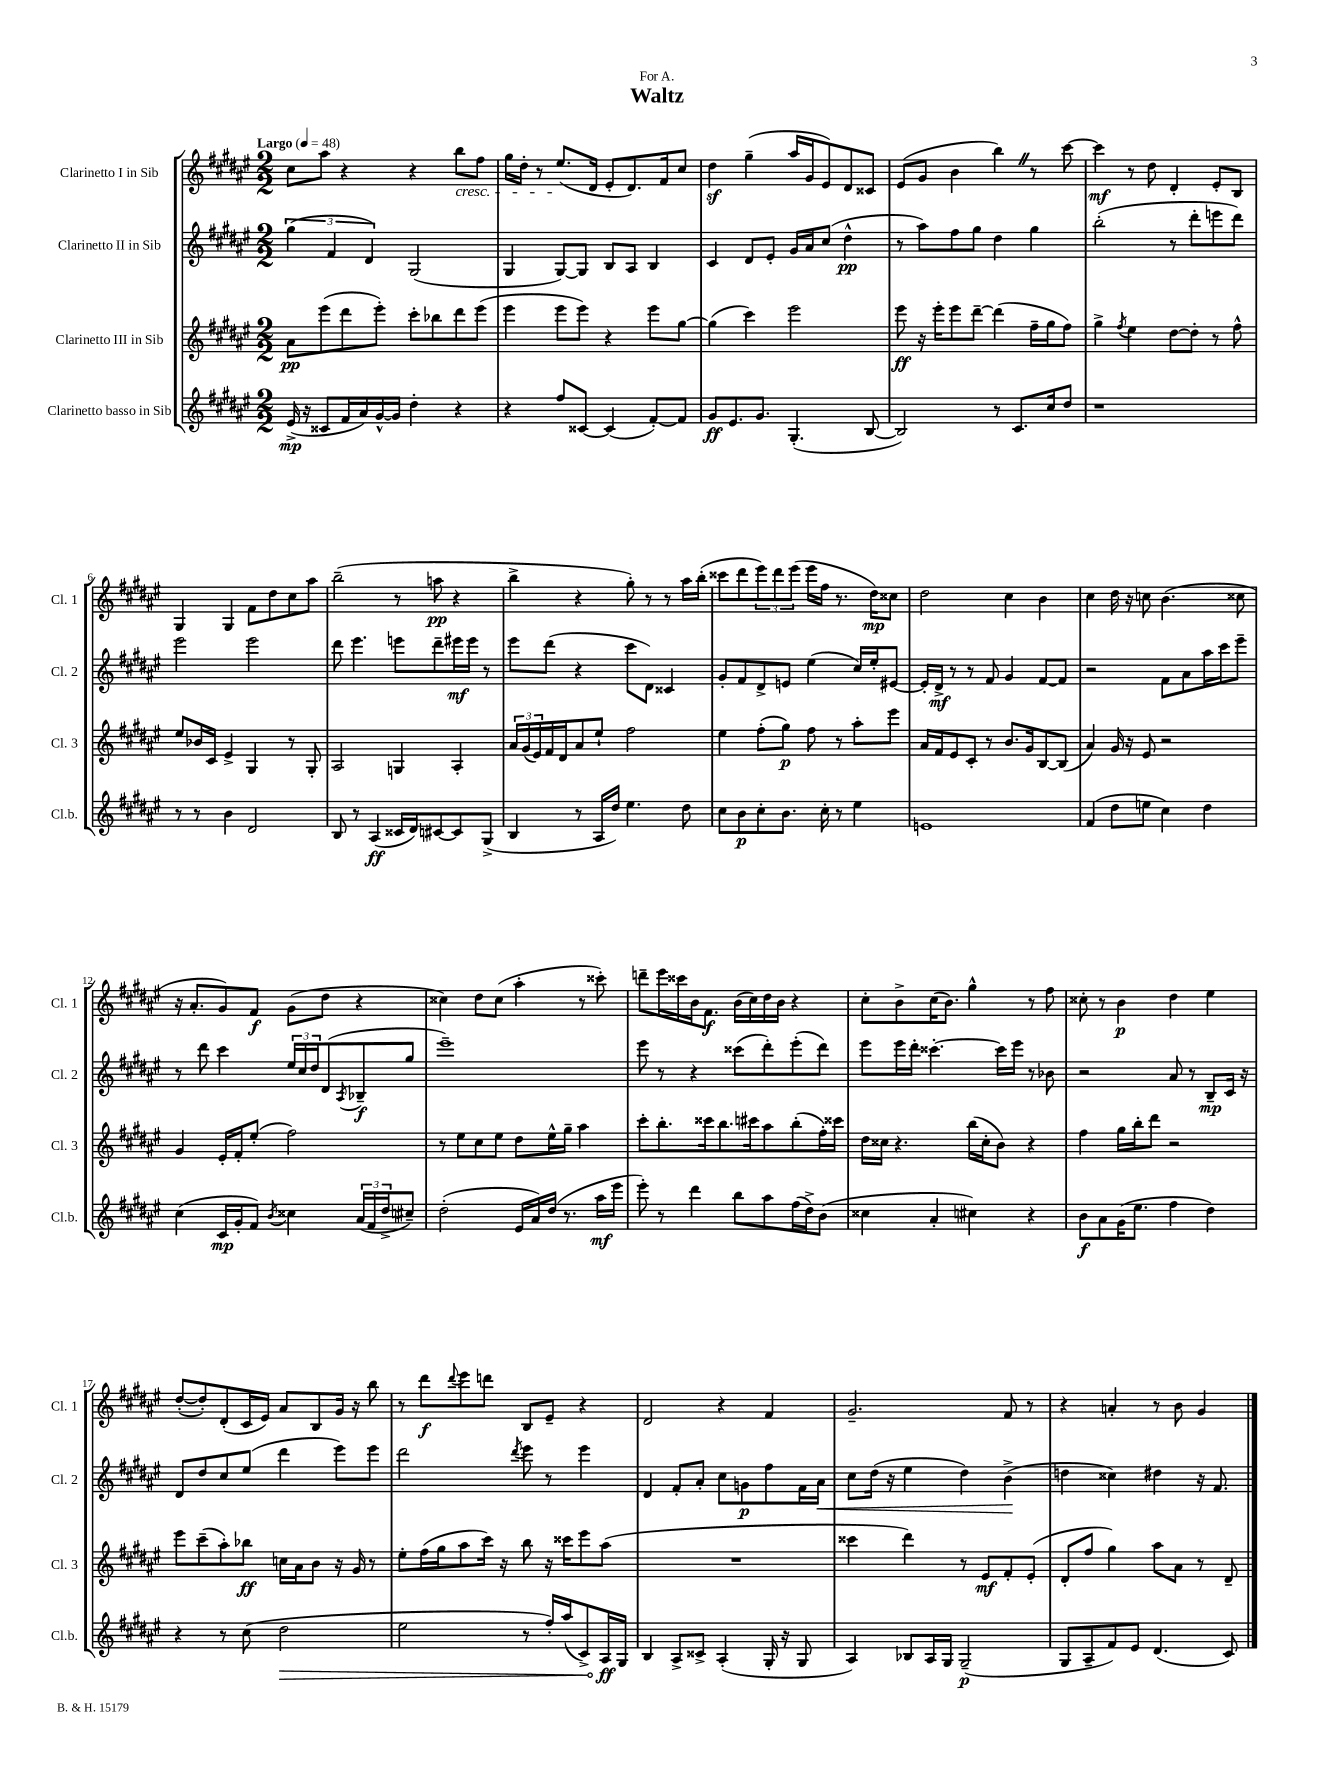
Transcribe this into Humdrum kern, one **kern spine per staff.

**kern	**dynam	**kern	**dynam	**kern	**dynam	**kern	**dynam
*part4	*part4	*part3	*part3	*part2	*part2	*part1	*part1
*staff4	*staff4	*staff3	*staff3	*staff2	*staff2	*staff1	*staff1
*I"Clarinetto basso in Sib	*	*I"Clarinetto III in Sib	*	*I"Clarinetto II in Sib	*	*I"Clarinetto I in Sib	*
*I'Cl.b.	*	*I'Cl. 3	*	*I'Cl. 2	*	*I'Cl. 1	*
*clefG2	*	*clefG2	*	*clefG2	*	*clefG2	*
*k[f#c#g#d#a#e#]	*	*k[f#c#g#d#a#e#]	*	*k[f#c#g#d#a#e#]	*	*k[f#c#g#d#a#e#]	*
*M2/2	*	*M2/2	*	*M2/2	*	*M2/2	*
*MM48	*	*MM48	*	*MM48	*	*MM48	*
=1	=1	=1	=1	=1	=1	=1	=1
!	!	!	!	!	!	!LO:TX:a:B:t=Largo	!
(16e#^/	mp	8a#\L	pp	(6gg#\	.	8cc#\L	.
16r	.	.	.	.	.	.	.
8c##X/L	.	(8eee#\	.	.	.	8aa#\J	.
.	.	.	.	6f#/	.	.	.
16f#/L	.	8ddd#\	.	.	.	4r	.
16a#/)	.	.	.	.	.	.	.
.	.	.	.	6d#/)	.	.	.
[16g#^^/	.	8eee#'\J)	.	.	.	.	.
16g#/JJ]	.	.	.	.	.	.	.
4dd#'\	.	8ccc#'\L	.	(2G#/	.	4r	.
.	.	8bb-X\	.	.	.	.	.
!	!	!	!	!	!	!LO:TX:b:i:t=cresc.	!
4r	.	8ddd#\	.	.	.	8bb\L	.
.	.	(8eee#\J	.	.	.	8ff#\J	.
=2	=2	=2	=2	=2	=2	=2	=2
4r	.	4eee#\	.	4G#/	.	16gg#\LL	.
.	.	.	.	.	.	16dd#'\JJ	.
.	.	.	.	.	.	8r	.
8ff#/L	.	8eee#\L	.	[8G#/L)	.	(8.ee#/L	.
[8c##X/J	.	8eee#\J)	.	8G#/J]	.	.	.
.	.	.	.	.	.	16d#/Jk	.
(4c##/]	.	4r	.	8B/L	.	8e#'/L	.
.	.	.	.	8A#/J	.	8.d#/)	.
[8f#'/L)	.	8eee#\L	.	4B/	.	.	.
.	.	.	.	.	.	16f#/k	.
8f#/J]	.	[8gg#\J	.	.	.	8cc#/J	.
=3	=3	=3	=3	=3	=3	=3	=3
8g#/L	ff	(4gg#\]	.	4c#/	.	4dd#z\	.
8.e#/	.	.	.	.	.	.	.
.	.	4ccc#\)	.	8d#/L	.	(4gg#~\	.
8.g#/J	.	.	.	.	.	.	.
.	.	.	.	8e#'/J	.	.	.
(4.G#'/	.	2eee#\	.	16g#/LL	.	16aa#/LL	.
.	.	.	.	16a#/J	.	16g#/J	.
.	.	.	.	(8cc#/J	.	8e#/)	.
.	.	.	.	4dd#^^\	pp	8d#/	.
[8B/	.	.	.	.	.	8c##X/J	.
=4	=4	=4	=4	=4	=4	=4	=4
2B/])	.	8eee#\	ff	8r	.	(8e#/L	.
.	.	16r	.	8aa#\L)	.	8g#/J	.
.	.	16eee#'\KL	.	.	.	.	.
.	.	8eee#\	.	8ff#\	.	4b\	.
.	.	[8ddd#~\J	.	8gg#\J	.	.	.
8r	.	(4ddd#\]	.	4dd#\	.	4bbZ\)	.
8.c#/L	.	.	.	.	.	.	.
.	.	16ff#~\LL	.	4gg#\	.	8r	.
16cc#/k	.	16gg#\J	.	.	.	.	.
8dd#/J	.	8ff#\J)	.	.	.	[8ccc#\	.
=5	=5	=5	=5	=5	=5	=5	=5
1r	.	4gg#^\	.	(2bb'\	.	4ccc#\]	mf
.	.	8qff#/	.	.	.	.	.
.	.	4ee#\	.	.	.	8r	.
.	.	.	.	.	.	8dd#\	.
.	.	[8dd#\L	.	8r	.	4d#'/	.
.	.	8dd#'\J]	.	8ddd#'\L	.	.	.
.	.	8r	.	8eeen\	.	8e#'/L	.
.	.	8ff#^^\	.	8ddd#\J)	.	8B/J	.
!!LO:LB:g=z
=6	=6	=6	=6	=6	=6	=6	=6
8r	.	8ee#/L	.	2eee#\	.	4G#/	.
8r	.	16b-X/L	.	.	.	.	.
.	.	16c#/JJ	.	.	.	.	.
4b\	.	4e#^/	.	.	.	4G#/	.
2d#/	.	4G#/	.	2eee#\	.	8f#\L	.
.	.	.	.	.	.	8dd#\	.
.	.	8r	.	.	.	8cc#\	.
.	.	8G#'/	.	.	.	8aa#\J	.
=7	=7	=7	=7	=7	=7	=7	=7
8B/	.	2A#/	.	8ddd#\	.	(2bb~\	.
8r	.	.	.	4.eee#\	.	.	.
(4A#/	ff	.	.	.	.	.	.
16c##X/LL	.	4Gn/	.	8eeen\L	.	8r	.
16d#/J)	.	.	.	.	.	.	.
[8c#X/	.	.	.	8ddd#~\	.	8aan\	pp
8c#/]	.	4A#'/	.	16eee#X\L	mf	4r	.
.	.	.	.	16eee#\JJ	.	.	.
(8G#^/J	.	.	.	8r	.	.	.
=8	=8	=8	=8	=8	=8	=8	=8
4B/	.	24a#/LL	.	8eee#\L	.	4bb^\	.
.	.	(24g#/	.	.	.	.	.
.	.	24e#/)	.	.	.	.	.
.	.	16f#/	.	(8ddd#\J	.	.	.
.	.	16d#/J	.	.	.	.	.
8r	.	8a#/	.	4r	.	4r	.
16A#/LL	.	8ee#`/J	.	.	.	.	.
16dd#/JJ)	.	.	.	.	.	.	.
4.ee#\	.	2ff#\	.	8ccc#\L	.	8gg#'\)	.
.	.	.	.	8d#\J)	.	8r	.
.	.	.	.	4c##X/	.	8r	.
8dd#\	.	.	.	.	.	16aa#\LL	.
.	.	.	.	.	.	(16bb'\JJ	.
=9	=9	=9	=9	=9	=9	=9	=9
8cc#\L	.	4ee#\	.	8g#'/L	.	8ccc##X\L	.
8b\	p	.	.	8f#/	.	8ddd#\	.
8cc#'\	.	(8ff#'\L	.	8d#^/	.	12eee#\)	.
.	.	.	.	.	.	12ddd#\	.
8.b\J	.	8gg#\J)	p	8en/J	.	.	.
.	.	.	.	.	.	(12eee#\J	.
.	.	8ff#\	.	(4ee#\	.	16eee#\LL	.
16cc#'\	.	.	.	.	.	16ff#\JJ	.
8r	.	8r	.	.	.	8.r	.
4ee#\	.	8aa#'\L	.	16cc#/LL)	.	.	.
.	.	.	.	16ee#'/J	.	16dd#\KL)	mp
.	.	8eee#\J	.	[8e#X/J	.	8cc##X\J	.
=10	=10	=10	=10	=10	=10	=10	=10
1en	.	16a#/LL	.	16e#'/LL]	.	2dd#\	.
.	.	16f#/J	.	16d#^/JJ	mf	.	.
.	.	8e#/	.	8r	.	.	.
.	.	8c#'/J	.	8r	.	.	.
.	.	8r	.	8f#/	.	.	.
.	.	8.b/L	.	4g#/	.	4cc#\	.
.	.	16g#/k	.	.	.	.	.
.	.	[8B/	.	[8f#/L	.	4b\	.
.	.	(8B/J]	.	8f#/J]	.	.	.
=11	=11	=11	=11	=11	=11	=11	=11
(4f#/	.	4a#/)	.	2r	.	4cc#\	.
8dd#\L	.	16g#/	.	.	.	16dd#\	.
.	.	16r	.	.	.	16r	.
8een\J	.	8e#/	.	.	.	8ccn\	.
4cc#\)	.	2r	.	8f#\L	.	(4.b\	.
.	.	.	.	8a#\	.	.	.
4dd#\	.	.	.	16aa#\L	.	.	.
.	.	.	.	16ccc#\J	.	.	.
.	.	.	.	8eee#~\J	.	8cc##X\	.
!!LO:LB:g=z
=12	=12	=12	=12	=12	=12	=12	=12
(4cc#\	.	4g#/	.	8r	.	16r	.
.	.	.	.	.	.	8.a#'/L	.
.	.	.	.	8ddd#\	.	.	.
16c#/LL	mp	16e#'/LL	.	4ccc#\	.	8g#/)	.
16g#'/J	.	16f#'/J	.	.	.	.	.
8f#/J)	.	(8ee#'/J	.	.	.	8f#/J	f
8qb/	.	.	.	.	.	.	.
4cc##X\	.	2ff#\)	.	24ee#/LL	.	(8g#\L	.
.	.	.	.	24cc#/	.	.	.
.	.	.	.	24dd#/J	.	.	.
.	.	.	.	(8d#/	.	8dd#\J	.
.	.	.	.	8qA#/	.	.	.
(24a#/LL	.	.	.	8B-X~/	f	4r	.
24f#/	.	.	.	.	.	.	.
24dd#^/J	.	.	.	.	.	.	.
8cc#X~/J)	.	.	.	8gg#/J	.	.	.
=13	=13	=13	=13	=13	=13	=13	=13
(2dd#'\	.	8r	.	1eee#~)	.	4cc##X\)	.
.	.	8ee#\L	.	.	.	.	.
.	.	8cc#\	.	.	.	8dd#\L	.
.	.	8ee#\J	.	.	.	(8cc##\J	.
16e#/LL	.	8dd#\L	.	.	.	4aa#'\	.
16a#/)	.	.	.	.	.	.	.
(16dd#/JJ	.	16ee#^^\L	.	.	.	.	.
8.r	.	16gg#~\JJ	.	.	.	.	.
.	.	4aa#\	.	.	.	8r	.
16aa#\LL	mf	.	.	.	.	8ccc##X'\)	.
16eee#\JJ	.	.	.	.	.	.	.
=14	=14	=14	=14	=14	=14	=14	=14
8eee#'\)	.	8ccc#'\L	.	8eee#\	.	8dddn~\L	.
8r	.	8.bb'\	.	8r	.	16eee#\L	.
.	.	.	.	.	.	16ccc##X\	.
4ddd#\	.	.	.	4r	.	16b\J	.
.	.	16ccc##X\k	.	.	.	8.f#\J	f
.	.	8.bb\	.	.	.	.	.
8bb\L	.	.	.	(8ccc##X\L	.	(16b\LL	.
.	.	16ccc#X\k	.	.	.	16cc#\)	.
8aa#\	.	8aa#\	.	8ddd#'\)	.	16dd#\	.
.	.	.	.	.	.	16b\JJ	.
(16ff#\L	.	(8bb'\	.	(8eee#'\	.	4r	.
16dd#^\J)	.	.	.	.	.	.	.
(8b\J	.	16ff#'\L)	.	8ddd#\J)	.	.	.
.	.	16ccc##X\JJ	.	.	.	.	.
=15	=15	=15	=15	=15	=15	=15	=15
4cc##X\	.	16dd#\LL	.	8eee#\L	.	8cc#'\L	.
.	.	16cc##X\JJ	.	.	.	.	.
.	.	4.r	.	16eee#\L	.	8b^\	.
.	.	.	.	16ddd#'\JJ	.	.	.
4a#'/	.	.	.	[4.ccc##X'\	.	(16cc#\K	.
.	.	.	.	.	.	8.b\J)	.
4cc#X\)	.	(16bb\LL	.	.	.	4gg#^^\	.
.	.	16cc##'\J	.	.	.	.	.
.	.	8b\J)	.	16ccc##\LL]	.	.	.
.	.	.	.	16eee#\JJ	.	.	.
4r	.	4r	.	8r	.	8r	.
.	.	.	.	8b-X\	.	8ff#\	.
=16	=16	=16	=16	=16	=16	=16	=16
8b\L	f	4ff#\	.	2r	.	8cc##X'\	.
8a#\	.	.	.	.	.	8r	.
(16g#\K	.	16gg#\LL	.	.	.	4b\	p
8.ee#\J	.	16bb'\J	.	.	.	.	.
.	.	8ddd#\J	.	.	.	.	.
4ff#\	.	2r	.	8a#/	.	4dd#\	.
.	.	.	.	8r	.	.	.
4dd#\)	.	.	.	8B~/L	mp	4ee#\	.
.	.	.	.	16c#/Jk	.	.	.
.	.	.	.	16r	.	.	.
!!LO:LB:g=z
=17	=17	=17	=17	=17	=17	=17	=17
4r	.	8eee#\L	.	8d#/L	.	([8dd#'/L	.
.	.	(8ccc#~\	.	8dd#/	.	8dd#'/])	.
8r	.	8aa#'\)	.	8cc#/	.	(8d#'/	.
(8cc#\	.	8bb-X\J	ff	(8ee#/J	.	16c#/L	.
.	.	.	.	.	.	16e#/JJ)	.
!	!LO:HP:b	!	!	!	!	!	!
2dd#\	>	16ccn\LL	.	4ddd#\	.	8a#/L	.
.	.	16a#\J	.	.	.	.	.
.	.	8b\J	.	.	.	8B/	.
.	.	16r	.	8eee#\L)	.	16g#/Jk	.
.	.	16g#/	.	.	.	16r	.
.	.	8r	.	8eee#\J	.	8bb\	.
=18	=18	=18	=18	=18	=18	=18	=18
2ee#\	.	8ee#'\L	.	2ddd#\	.	8r	.
.	.	(16ff#\L	.	.	.	8ddd#\L	f
.	.	16gg#\J	.	.	.	.	.
.	.	.	.	.	.	8qqddd#/	.
.	.	8aa#\	.	.	.	8eee#\	.
.	.	16ccc#\Jk)	.	.	.	8dddn\J	.
.	.	16r	.	.	.	.	.
.	.	.	.	8qddd#/	.	.	.
8r	.	8bb\	.	8eee#\	.	8B/L	.
16ff#'/LL)	.	16r	.	8r	.	8e#~/J	.
(16aa#/J	.	16ccc##X\KL	.	.	.	.	.
8c#^/)	.	8eee#\	.	4eee#\	.	4r	.
16A#/L	ff	(8aa#\J	.	.	.	.	.
16G#/JJ	]	.	.	.	.	.	.
=19	=19	=19	=19	=19	=19	=19	=19
4B/	.	1r	.	4d#/	.	2d#/	.
8A#^/L	.	.	.	8f#'/L	.	.	.
8c##X^/J	.	.	.	8a#'/J	.	.	.
(4A#'/	.	.	.	8cc#\L	.	4r	.
.	.	.	.	8gn\	p	.	.
16G#'/	.	.	.	8ff#\	.	4f#/	.
16r	.	.	.	.	.	.	.
8G#/	.	.	.	16f#\L	.	.	.
!	!	!	!	!	!LO:HP:b	!	!
.	.	.	.	16a#\JJ	<	.	.
=20	=20	=20	=20	=20	=20	=20	=20
4A#/)	.	4ccc##X\	.	8cc#\L	.	2.g#~/	.
.	.	.	.	(16dd#\Jk	.	.	.
.	.	.	.	16r	.	.	.
8B-X/L	.	4ddd#\)	.	4ee#\	.	.	.
16A#/L	.	.	.	.	.	.	.
16G#/JJ	.	.	.	.	.	.	.
(2G#~/	p	8r	.	4dd#\)	.	.	.
.	.	8e#/L	mf	.	.	.	.
.	.	8f#'/	.	(4b^\	.	8f#/	.
.	.	(8e#'/J	.	.	.	8r	.
.	.	.	.	.	[	.	.
=21	=21	=21	=21	=21	=21	=21	=21
8G#/L	.	8d#'/L	.	4ddn\	.	4r	.
8A#~/	.	8ff#/J	.	.	.	.	.
8f#/)	.	4gg#\)	.	4cc##X\)	.	4an'/	.
8e#/J	.	.	.	.	.	.	.
(4.d#/	.	8aa#\L	.	4dd#X\	.	8r	.
.	.	8a#\J	.	.	.	8b\	.
.	.	8r	.	16r	.	4g#/	.
.	.	.	.	8.f#/	.	.	.
8c#/)	.	8d#~/	.	.	.	.	.
==	==	==	==	==	==	==	==
*-	*-	*-	*-	*-	*-	*-	*-
